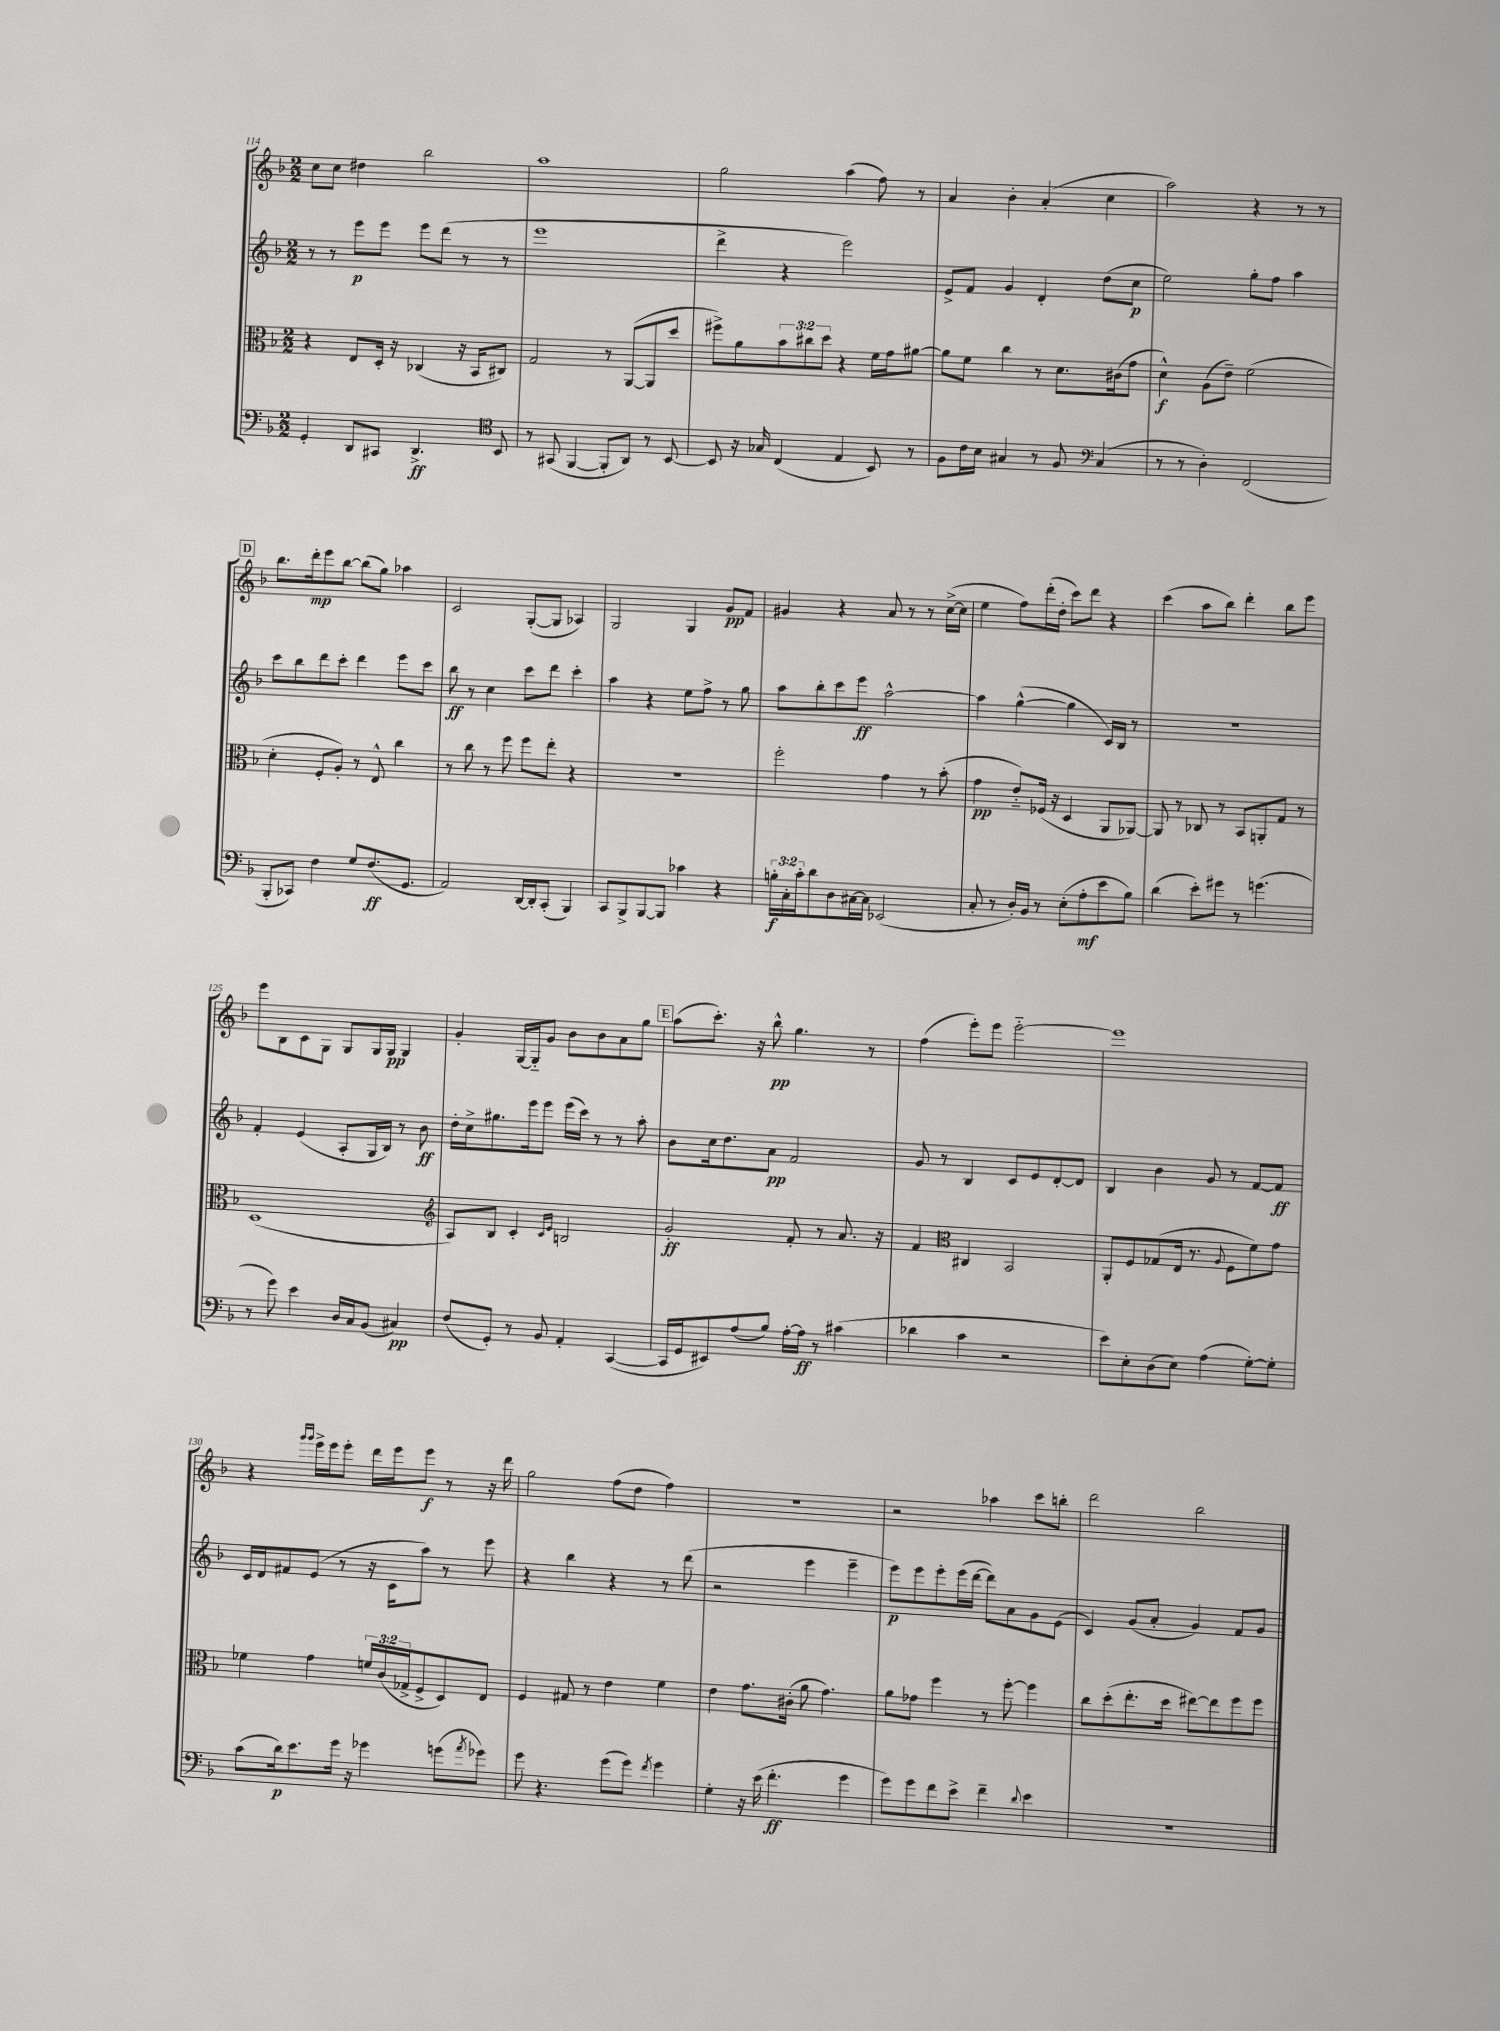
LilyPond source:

<<
\new StaffGroup <<
\new Staff = "s0" {
    \clef treble \key f \major \numericTimeSignature \time 2/2
    c''8 c''8 dis''4 bes''2 |
    a''1 |
    g''2 a''4( f''8) r8 |
    a'4 bes'4-. a'4-.( c''4 |
    a''2) r4 r8 r8 |
    \mark \markup { \box "D" } bes''8. d'''16-.\mp e'''8 bes''8~ bes''8( g''8) aes''4 |
    c'2 g8~-.( g8 aes4) |
    g2 g4 g'8\pp f'8 |
    gis'4 r4 a'8 r8 r8 c''16~->( c''16 |
    e''4 f''8) d'''16-.( d''16-. c'''8) d'''8 r4 |
    c'''4( a''8 bes''8) d'''4-. bes''8 e'''8 |
    e'''8 bes8 c'8 g8 g8 g16 g16\pp g4 |
    g'4-. g16~ g16-_ g'8 bes'8 bes'8 a'8 g''8 |
    \mark \markup { \box "E" } a''8( c'''8.-.) r16 bes''8-^\pp g''4. r8 |
    f''4( e'''8-.) e'''8 e'''2~-_ |
    e'''1 |
    r4 \grace { g'''16 g'''16 } e'''16-> e'''16 e'''8-. d'''16 e'''16 e'''8\f r8 r16 d'''16 |
    g''2 f''8( d''8 f''4) |
    r1 |
    r2 aes''4 c'''8 b''8-. |
    d'''2 bes''2 \bar "|." |
}
\new Staff = "s1" {
    \clef treble \key f \major \numericTimeSignature \time 2/2
    r8 r8 e'''8\p e'''8 e'''8 d'''8( r8 r8 |
    e'''1 |
    d'''4-> r4 e'''2) |
    e'8-> f'8 g'4 d'4-. d''8( c''8\p |
    e''2) g''8-. f''8 a''4 |
    \mark \markup { \box "D" } c'''8 bes''8 d'''8 c'''8-. d'''4 e'''8 c'''8 |
    bes''8\ff r8 c''4 c'''8 d'''8 c'''4-. |
    a''4 r4 e''8 f''8-> r8 g''8 |
    a''8 bes''8-. c'''8 e'''8\ff a''2~-^ |
    a''4 g''4~-^( g''4 c'16) bes16 r8 |
    R1 |
    f'4-. e'4( a8-. g16 bes16) r8 bes'8\ff |
    d''16-. c''16-> gis''8. e'''16 e'''8 e'''16( c'''16) r8 r8 a''8-. |
    \mark \markup { \box "E" } bes'8 c''16 d''8. a'8\pp f'2 |
    g'8 r8 bes4 c'8 e'8 d'8~-. d'8 |
    bes4 bes'4 g'8 r8 f'8~ f'8\ff |
    c'16 d'16 fis'8 e'8( r8 r16 c'16 a''8) r8 e'''8 |
    r4 bes''4 r4 r8 d'''8( |
    r2 e'''4 e'''4-- |
    e'''8\p) e'''8 e'''8-. e'''16( d'''16~ d'''8) a'8 g'8 e'8( |
    c'4) g'8( a'8-. g'4) f'8 g'8 \bar "|." |
}
\new Staff = "s2" {
    \clef alto \key f \major \numericTimeSignature \time 2/2 \override Staff.TupletNumber.text = #tuplet-number::calc-fraction-text
    r4 e8 d16-. r16 ces4( r16 bes,16 cis8) |
    g2 r8 a,8~( a,8 d''8 |
    fis''8->) a'8 \tuplet 3/2 { bes'8 cis''8 d''8 } r4 f'16 g'16 ais'8~ |
    ais'8 f'8 c''4 r8 d'8. cis'16( g'8 |
    d'4-^\f) a8( e'8--) f'2( |
    \mark \markup { \box "D" } d'4-. f8-. a8-.) r8 e8-^ c''4 |
    r8 c''8 r8 f''8 f''8 e''8-. r4 |
    R1 |
    f''2-. g'4 r8 bes'8-.( |
    g'4\pp e'8-_) fes16( r16 d4 a,8 aes,8~) |
    aes,8 r8 ces8 r8 bes,8 a,8-. g8 r8 |
    d1( |
    \clef treble a8) bes8 c'4-. \grace { c'16 e'16 } b2 |
    \mark \markup { \box "E" } g'2-.\ff f'8-. r8 a'8. r16 |
    f'4 \clef alto cis4 bes,2 |
    a,8-. f8 ges8( e16 r8. \appoggiatura { a8 } f8 f'8) g'8 |
    fes'4 g'4 \tuplet 3/2 { f'16 c'16( ges16-> } f8-> d8) e8 |
    f4 gis8 r8 e'4 f'4 |
    e'4 g'8. cis'16-.( a'8 g'4.) |
    a'8 ges'8 f''4 r8 f''8~-. f''4 |
    c''8 d''8-.( e''8.-. d''16 eis''8~) eis''8 f''8 f''8 \bar "|." |
}
\new Staff = "s3" {
    \clef bass \key f \major \numericTimeSignature \time 2/2 \override Staff.TupletNumber.text = #tuplet-number::calc-fraction-text
    g,4-. d,8 cis,8 d,4.->\ff \clef tenor bes,8 |
    r8 gis,8( f,4~ f,8-. a,8) r8 bes,8~ |
    bes,8 r16 ges16 c4( e4 bes,8) r8 |
    f8 c'16 bes16 gis4 r8 f8 \clef bass c4( |
    r8 r8 d4-.) f,2( |
    \mark \markup { \box "D" } bes,,8-. ces,8) f4 g8 f8.\ff( g,8. |
    a,2) d,16~ d,16-. c,8-.( bes,,4) |
    c,8 bes,,8-> bes,,8~ bes,,8 ces'4 r4 |
    \tuplet 3/2 { b16-.\f c16-. c'16-. } d'8 d8 cis16~ cis16 ees,2( |
    c8-. r8 d16-.) bes,16 r8 e8-.( a8-.\mf e'8 bes8) |
    d'4( e'8-.) gis'8 r8 g'4.( |
    r8 g'8) e'4 d16 c16 bes,8( cis4\pp) |
    f8( g,8-.) r8 bes,8 a,4-. c,4~( |
    \mark \markup { \box "E" } c,16 g,16 eis,8) a8( bes8) a16~-. a16\ff r8 cis'4( |
    des'4 c'4 r2 |
    e'8) e8-. d8( e8) a4( g8~-.) g8-. |
    c'8( d'16\p) e'8. g'16 r16 ges'4 g'8( \acciaccatura { a'8 } ges'8) |
    g'8 r4. g'8( g'8) \acciaccatura { f'8 } g'4 |
    g4-. r16 e'16( f'4.-.\ff g'4 |
    g'8) g'8 f'8 e'8-> f'4-- \appoggiatura { d'8 } e'4 |
    R1 \bar "|." |
}
>>
>>
\layout { \context { \Score currentBarNumber = #114 } }
